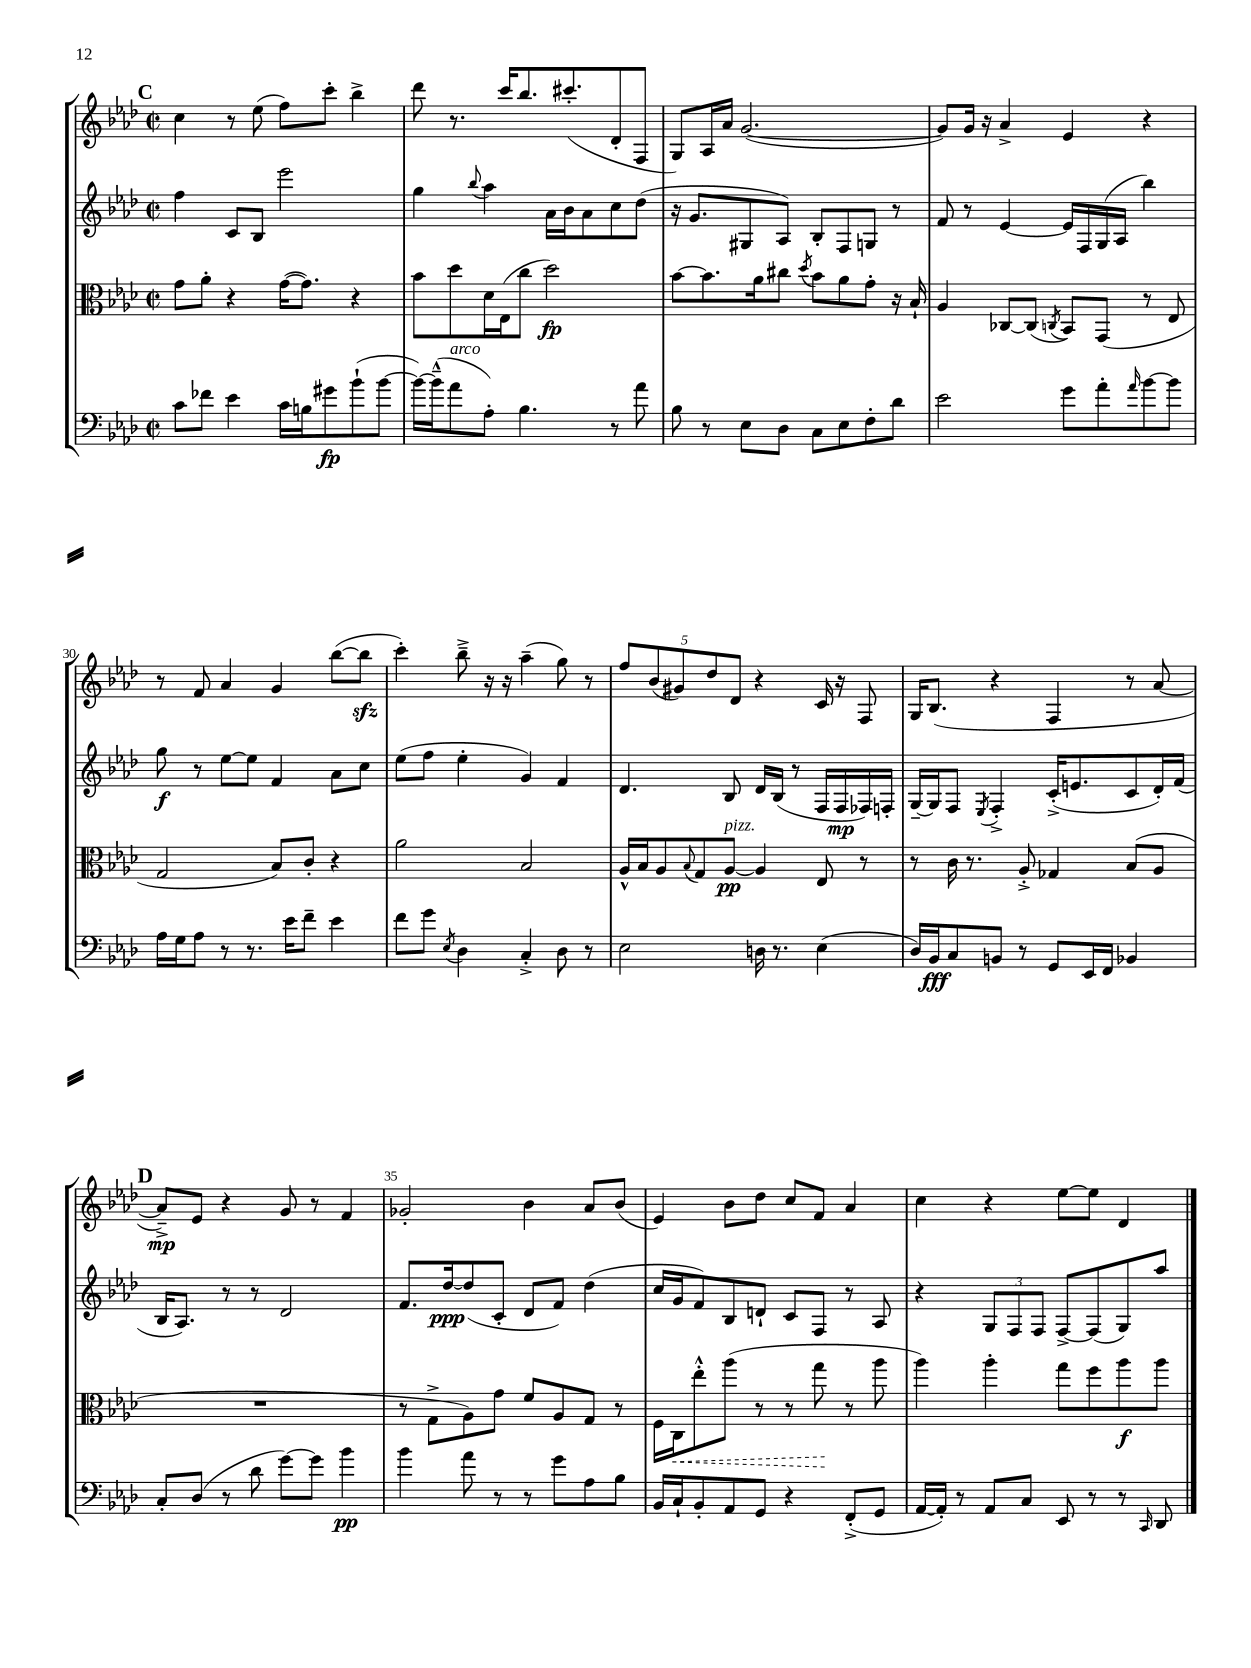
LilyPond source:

<<
\new StaffGroup <<
\new Staff = "s0" {
    \clef treble \key aes \major \defaultTimeSignature \time 2/2
    \mark \markup { \bold "C" } c''4 r8 ees''8( f''8) c'''8-. bes''4-> |
    des'''8 r8. c'''16 bes''8. cis'''8.-.( des'8-. f8 |
    g8) aes16 aes'16 g'2.~( |
    g'8) g'16 r16 aes'4-> ees'4 r4 |
    r8 f'8 aes'4 g'4 bes''8~( bes''8\sfz |
    c'''4-.) bes''8---> r16 r16 aes''4--( g''8) r8 |
    \tuplet 5/4 { f''8 bes'8( gis'8) des''8 des'8 } r4 c'16 r16 f8 |
    g16 bes8.( r4 f4 r8 aes'8~ |
    \mark \markup { \bold "D" } aes'8--->\mp) ees'8 r4 g'8 r8 f'4 |
    ges'2-. bes'4 aes'8 bes'8( |
    ees'4) bes'8 des''8 c''8 f'8 aes'4 |
    c''4 r4 ees''8~ ees''8 des'4 \bar "|." |
}
\new Staff = "s1" {
    \clef treble \key aes \major \defaultTimeSignature \time 2/2
    \mark \markup { \bold "C" } f''4 c'8 bes8 ees'''2 |
    g''4 \appoggiatura { bes''8 } aes''4 aes'16 bes'16 aes'8 c''8 des''8( |
    r16 g'8. gis8 aes8) bes8-. f8 g8 r8 |
    f'8 r8 ees'4~ ees'16 f16 g16( aes16 bes''4) |
    g''8\f r8 ees''8~ ees''8 f'4 aes'8 c''8 |
    ees''8( f''8 ees''4-. g'4) f'4 |
    des'4. bes8 des'16 bes16( r8 f16 f16\mp fes16) f16-. |
    g16~-- g16 f8 \acciaccatura { ees8 } f4-.-> c'16-.->( e'8. c'8 des'16-.) f'16( |
    \mark \markup { \bold "D" } bes16 aes8.) r8 r8 des'2 |
    f'8. des''16~\ppp des''8( c'8-. des'8 f'8) des''4( |
    c''16 g'16 f'8) bes8 d'8-! c'8 f8 r8 aes8 |
    r4 \tuplet 3/2 { g8 f8 f8 } f8~-> f8( g8) aes''8 \bar "|." |
}
\new Staff = "s2" {
    \clef alto \key aes \major \defaultTimeSignature \time 2/2
    \mark \markup { \bold "C" } g'8 aes'8-. r4 g'16~( g'8.) r4 |
    bes'8 des''8 des'16 ees16( c''8 des''2\fp) |
    bes'8~ bes'8. aes'16 cis''8 \acciaccatura { des''8 } bes'8 aes'8 g'8-. r16 bes16-! |
    aes4 ces8~ ces8( \acciaccatura { c8 } bes,8) g,8( r8 ees8 |
    g2 bes8) c'8-. r4 |
    aes'2 bes2 |
    aes16-^ bes16 aes8 \appoggiatura { bes8 } g8 aes8~\pp^\markup { \italic "pizz." } aes4 ees8 r8 |
    r8 c'16 r8. aes8-.-> ges4 bes8( aes8 |
    \mark \markup { \bold "D" } R1 |
    r8 g8-> aes8) g'8 f'8 aes8 g8 r8 |
    f16 \once \override Hairpin.style = #'dashed-line c16\< ees''8-.-^ aes''8( r8 r8 g''8\! r8 aes''8 |
    aes''4) aes''4-. g''8 f''8 aes''8\f aes''8 \bar "|." |
}
\new Staff = "s3" {
    \clef bass \key aes \major \defaultTimeSignature \time 2/2
    \mark \markup { \bold "C" } c'8 fes'8 ees'4 c'16 b16 gis'8\fp bes'8-!( bes'8~ |
    bes'16~) bes'16---^( aes'8^\markup { \italic "arco" } aes8-.) bes4. r8 aes'8 |
    bes8 r8 ees8 des8 c8 ees8 f8-. des'8 |
    ees'2 g'8 aes'8-. \grace { aes'16 } bes'8~ bes'8 |
    aes16 g16 aes8 r8 r8. ees'16 f'8-- ees'4 |
    f'8 g'8 \acciaccatura { ees8 } des4 c4-.-> des8 r8 |
    ees2 d16 r8. ees4( |
    des16) bes,16\fff c8 b,8 r8 g,8 ees,16 f,16 bes,4 |
    \mark \markup { \bold "D" } c8-. des8( r8 des'8 g'8~) g'8 bes'4\pp |
    bes'4 aes'8 r8 r8 g'8 aes8 bes8 |
    bes,16 c16-! bes,8-. aes,8 g,8 r4 f,8-.->( g,8 |
    aes,16~ aes,16-.) r8 aes,8 c8 ees,8 r8 r8 \grace { c,16 } des,8 \bar "|." |
}
>>
>>
\layout { \context { \Score currentBarNumber = #26 \override BarNumber.break-visibility = ##(#f #t #t) barNumberVisibility = #(every-nth-bar-number-visible 5) } }
